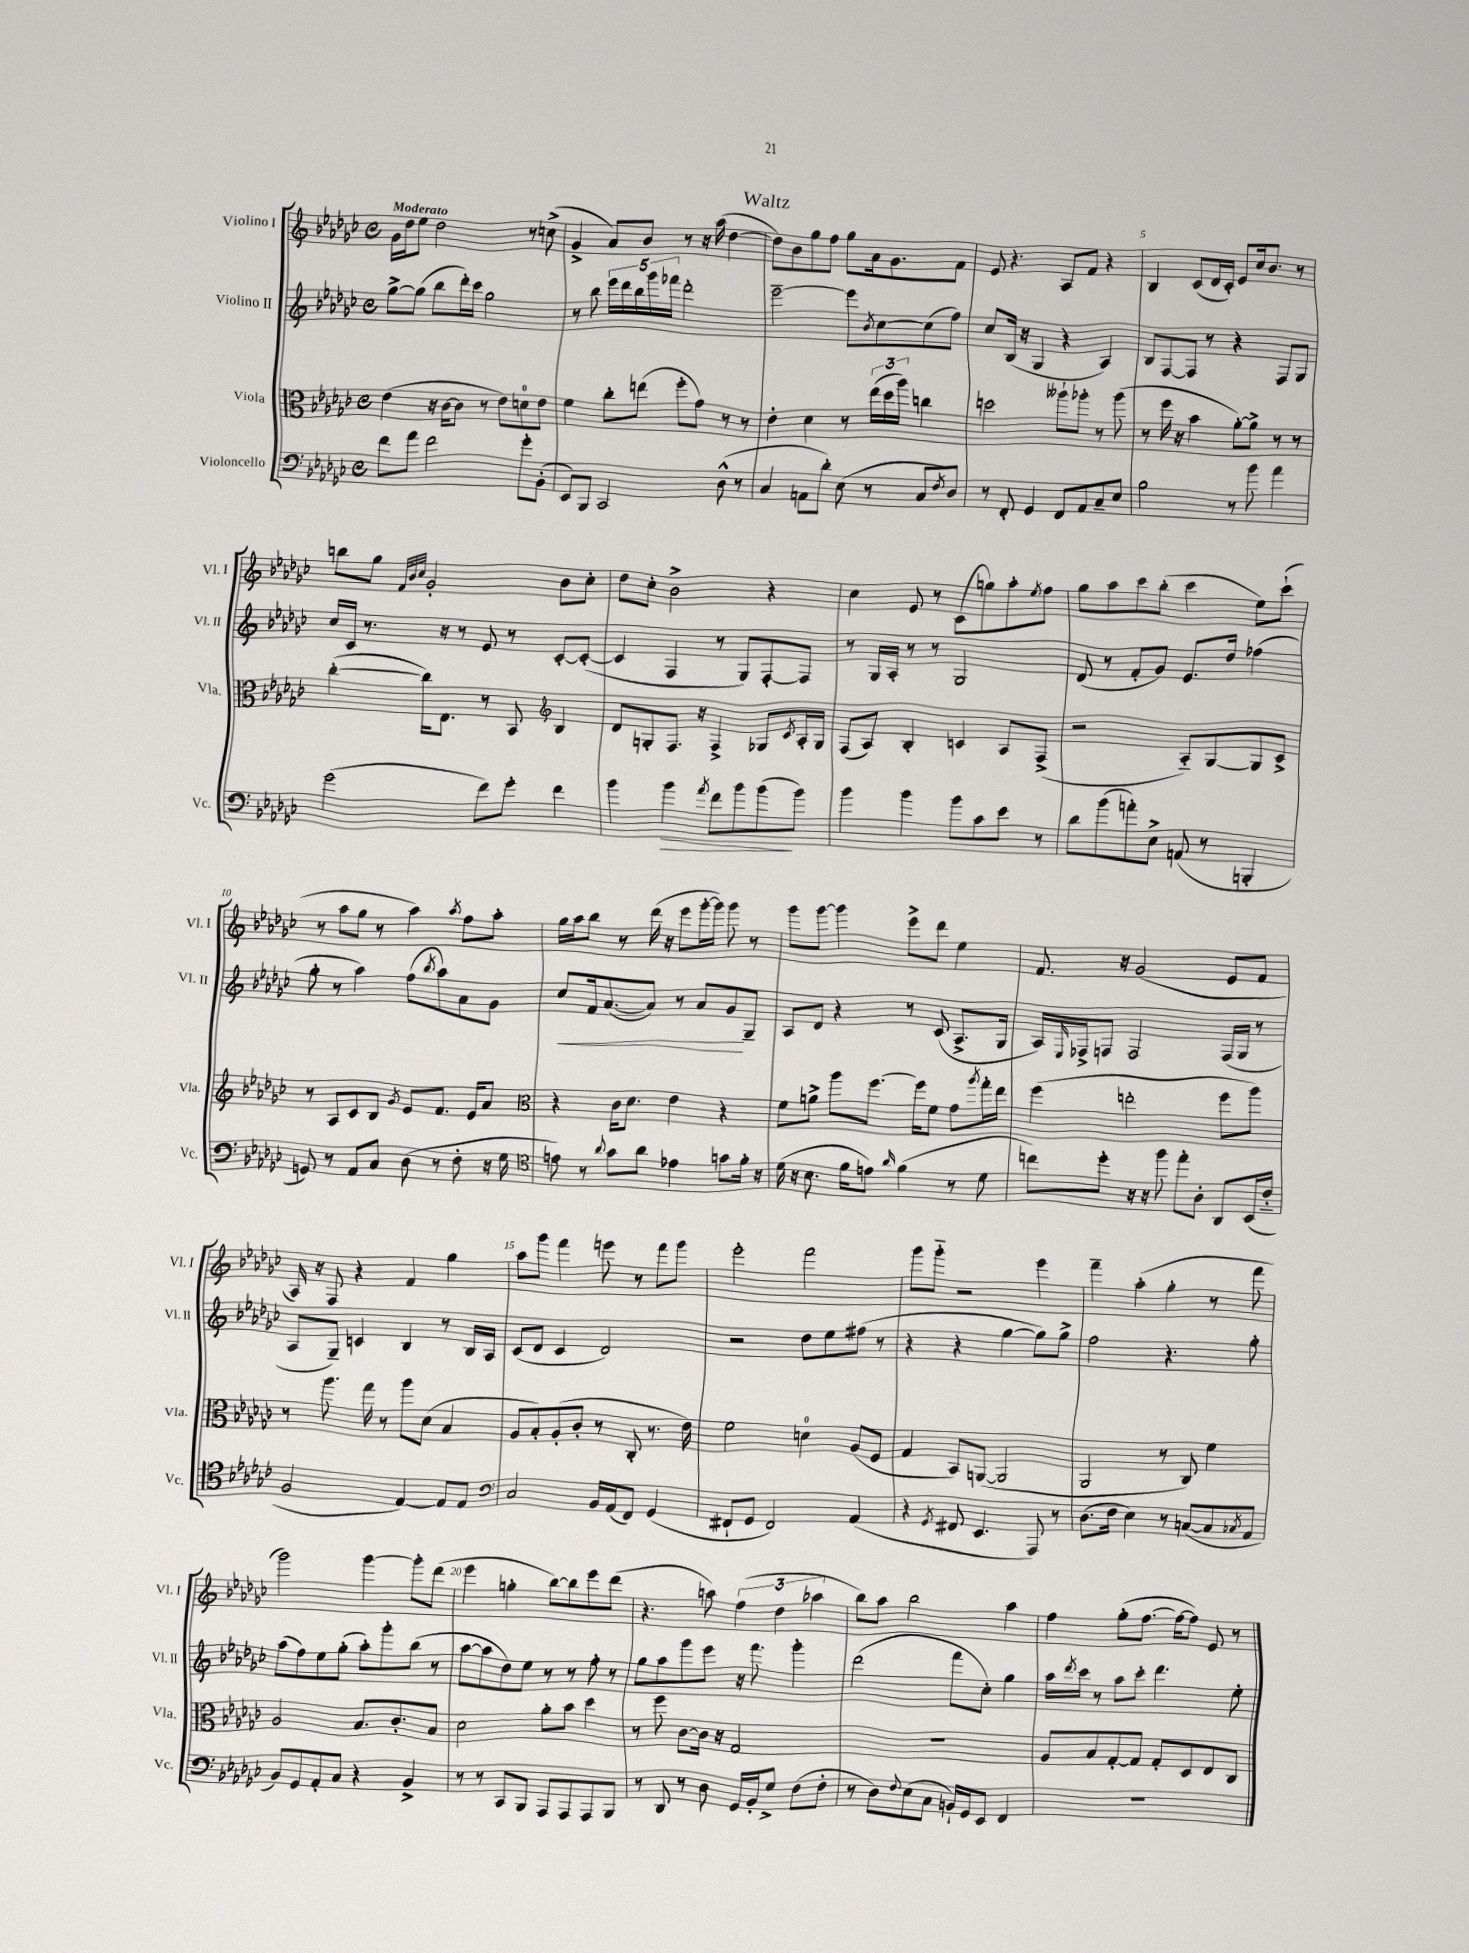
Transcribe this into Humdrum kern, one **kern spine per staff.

**kern	**kern	**kern	**kern
*staff4	*staff3	*staff2	*staff1
*clefF4	*clefC3	*clefG2	*clefG2
*k[b-e-a-d-g-c-]	*k[b-e-a-d-g-c-]	*k[b-e-a-d-g-c-]	*k[b-e-a-d-g-c-]
*M4/4	*M4/4	*M4/4	*M4/4
*met(c)	*met(c)	*met(c)	*met(c)
8f	(4e-	[8gg-^	16g-
.	.	.	16dd-
8a-	.	(8gg-]	8ee-
2f	16r	8bb-	2dd-
.	[16c-	.	.
.	8c-]	16ddd-')	.
.	.	16ccc-	.
.	8r	2gg-	.
.	8e-)	.	.
8g-'	8d	.	8r
(8BB-'	8e-	.	(8cc^
=	=	=	=
8EE-)	4f	8r	4g-^
8BBB-	.	8bb-	.
2CC-	8cc-'	20eee-	8a-)
.	.	20ddd-	.
.	.	20bb-	.
.	(8ee	.	8b-
.	.	20ggg-	.
.	.	20fff-	.
.	8ff'	2ddd-'	8r
.	8g-)	.	16r
.	.	.	(16aa-
(8D-^^	8r	.	[4dd-
8r	8r	.	.
=	=	=	=
4C-	4e-'	[2eee-~	8dd-])
.	.	.	8b-
8AA	4d-	.	8gg-
8d-')	.	.	8ff
(8E-	8r	8eee-]	8gg-
.	.	8qb-	.
8r	(24ee-	[8cc-	16a-
.	24dd-	.	.
.	.	.	8.g-
.	24aa-)	.	.
8C-	4cc	(8cc-]	.
8qF	.	.	.
8D-)	.	8ff)	8f
=	=	=	=
8r	2dd	8cc-	8e-
8FF'	.	(16B-	4.r
.	.	16r	.
4GG-	.	4G-	.
8FF	8aa--`	4r	8A-
8AA-	8aa-'	.	8f
8C-~	8r	4A-)	4r
8E-	(8aa-	.	.
=	=	=	=
2B-	8r	8B-	4B-
.	16ff	[8F	.
.	16r	.	.
.	4b-	8F]	(8c-
.	.	8r	16d-
.	.	.	16c-')
8r	[8a-')	4r	8e-
8b-	8a-^]	.	16cc-
.	.	.	8.b-
4a-	8r	8F	.
.	8r	8G-	8r
=	=	=	=
(2g-	([4cc-'	16cc-	8bb
.	.	16c-	.
.	.	8.r	8gg-
.	.	.	32qqf
.	.	.	32qqb-
.	.	.	32qqcc-
.	16cc-])	.	2g-'
.	8.E-	16r	.
.	.	8r	.
8f)	8r	8e-	.
8g-'	8BB-	8r	.
*	*clefG2	*	*
4f	4B-	[8c-'	8b-
.	.	(8c-'_	8cc-'
=	=	=	=
4b-	8d-	4c-]	8dd-
.	8G'	.	8cc-'
4b-	8.F	4F	2b-^
.	16r	.	.
8qa-	.	.	.
8f	4F^	8r	.
8b-	.	8G-)	.
(8b-	8G-	[8F'	4r
.	8qc-	.	.
8b-)	16A-'	8F]	.
.	16G-	.	.
=	=	=	=
4b-	(8F	8r	4cc-
.	8A-)	16G-	.
.	.	16A-'	.
4b-	4B-'	8r	8e-
.	.	8r	8r
8b-	4c	2G-	(8c-
8c-	.	.	8gg)
8e-	8A-	.	8aa-'
.	.	.	8qee-
8r	(8F^	.	8ff
=	=	=	=
8d-	2r	(8d-	8gg-
(8b-	.	8r	8aa-
8a')	.	8f'	8ccc-
8E-^	.	8g-)	(8bb-'
(8AA	8A-'~)	8.e-	4ccc-
8r	[8G-	.	.
.	.	16dd-	.
4BBB'	8G-]	(4ff-	8ee-)
.	8c-^	.	(8ccc-`
=	=	=	=
8GG)	8r	8gg-'	8r
8r	8A-	8r	8aa-
8AA-	8c-	4aa-)	8gg-
8C-	8B-	.	8r
.	8qg-	.	.
(8D-	8e-	(8ff	4aa-)
.	.	8qbb-	.
8r	8.f	8aa-)	.
.	.	.	8qaa-
8F'	.	8a-	8ff
.	16e-	.	.
16r	8a-	8g-	8aa-'
16G-	.	.	.
=	=	=	=
*clefC4	*clefC3	*	*
8e)	4r	8cc-	16gg-
.	.	.	16aa-
8r	.	16f	8bb-
.	.	([8.a-	.
8qqa-	.	.	.
8g-	16c-	.	8r
.	8.d-	.	.
8a-	.	8a-])	(16ddd-
.	.	.	16r
4e-	4e-	8r	8eee-
.	.	8a-	[16ggg-'
.	.	.	16ggg-])
8g	4r	8g-	8ggg-
16f'	.	8G-~	8r
16r	.	.	.
=	=	=	=
(16d-	8f	8A-	8ggg-
16r	.	.	.
8.B-	8a^	8d-	[8ggg-
.	8aa-	4r	4ggg-]
16f	.	.	.
8e)	[8.ff	.	.
16qqa-	.	.	.
(4f	.	8r	8eee-^
.	16ff]	.	.
.	8f	(8c-	8ddd-
8r	8g-	8.A-^	4ee-
.	8qaa-	.	.
8d-	16gg-'	.	.
.	16ee-	16G-	.
=	=	=	=
8cc)	(4ff	16A-)	8.f
.	.	16qqE-	.
.	.	16F-^	.
8dd-'	.	8F	.
.	.	.	16r
16r	2ee'	2F	(2g-
16r	.	.	.
8ff	.	.	.
8ee-'	.	.	.
8A-'	.	.	.
8AA-	8ff	(16F	8e-
.	.	16G-	.
(16BB-	8aa-)	8r	8f
16c-'~	.	.	.
=	=	=	=
2F	8r	8A-	16A-)
.	.	.	16r
.	8.aa-	8G-~)	8F
.	.	4c	4r
.	16gg-	.	.
.	8r	.	.
[4E-)	8aa-	4B-	4f
.	(8d-	.	.
8E-]	4B-	8r	4gg-
8E-	.	16B-	.
.	.	16A-	.
=	=	=	=
*clefF4	*	*	*
2C-	8A-	(8c-	8aa-
.	8B-')	8d-	8ggg-
.	(8A-'	4c-	4fff
.	8c-'	.	.
16BB-	8r	2d-)	8eee
(16AA-	.	.	.
8FF)	8C-'	.	8r
(4GG-	8.r	.	8fff
.	.	.	8ggg-
.	16e-)	.	.
=	=	=	=
8FF#`	2f	2r	2eee-'
8GG-	.	.	.
2FF#)	.	.	.
.	4d	8dd-	2fff
.	.	8ee-	.
(4AA-	(8A-	(8ff#	.
.	8F	8r	.
=	=	=	=
4r	4G-	4r	8ggg-
.	.	.	8ggg-'~
8qGG-	.	.	.
8FF#	8BB-)	4r	2r
4.EE-	([8AA	.	.
.	2AA]	[4gg-	.
8AAA-)	.	8gg-])	4eee-
8r	.	8gg-^	.
=	=	=	=
(8.D-	2AA-	2ff	4fff~
16F	.	.	.
4E-)	.	.	(4aa-'
8r	8r	4.r	4gg-'
([8C	8C-)	.	.
8C]	4f	.	8r
8qC-	.	.	.
8AA-	.	8gg-'	8fff
=	=	=	=
8BB-)	2A-	(8aa-	2ggg-)
8GG-	.	8ff)	.
8AA-'	.	8ee-	.
8C-	.	(8gg-'	.
4r	8.B-	8aa-')	[4ggg-
.	.	8ggg-'	.
.	8.c-'	.	.
4BB-^	.	(8bb-	8ggg-']
.	8B-	8r	(8ddd-
=	=	=	=
8r	2d-	[8aa-	4eee-
8r	.	8aa-]	.
8CC-	.	8dd-)	4gg'
8BBB-	.	8ee-	.
8AAA-	8a-'	8r	[8bb-)
8AAA-	8b-	8r	8bb-]
8AAA-	4dd-	8ff'	8eee-
8BBB-	.	8r	(8ddd-
=	=	=	=
8r	8r	8gg-	4.r
8DD-	8ff	8aa-	.
8r	[8c-	8ggg-	.
8D-	16c-]	8eee-	8aa)
.	16r	.	.
16GG-	2G-	16r	(6ff
16BB-'	.	8.fff	.
8G-^	.	.	.
.	.	.	6dd-
(8F	.	4ggg-'	.
.	.	.	6aa-
8F'	.	.	.
=	=	=	=
8r	1r	(2ddd-	8bb-)
8D-)	.	.	8aa-
8qqF	.	.	.
(8E-	.	.	2bb-
8C-	.	.	.
16BB`)	.	8fff	.
16GG-	.	.	.
8EE-	.	8cc-')	.
4FF	.	4gg-	4aa-
=	=	=	=
1r	8A-	16aa-	4ff
.	.	8qddd-	.
.	.	16ccc-	.
.	8B-	8r	.
.	[8G-'	8aa-	(8gg-'
.	8G-]	8ccc-'	[8.ff
.	8G-'	4.ddd-	.
.	.	.	16ff_
.	8D-	.	8ff])
.	8E-	.	8e-
.	8C-	8ee-'	8r
==	==	==	==
*-	*-	*-	*-
